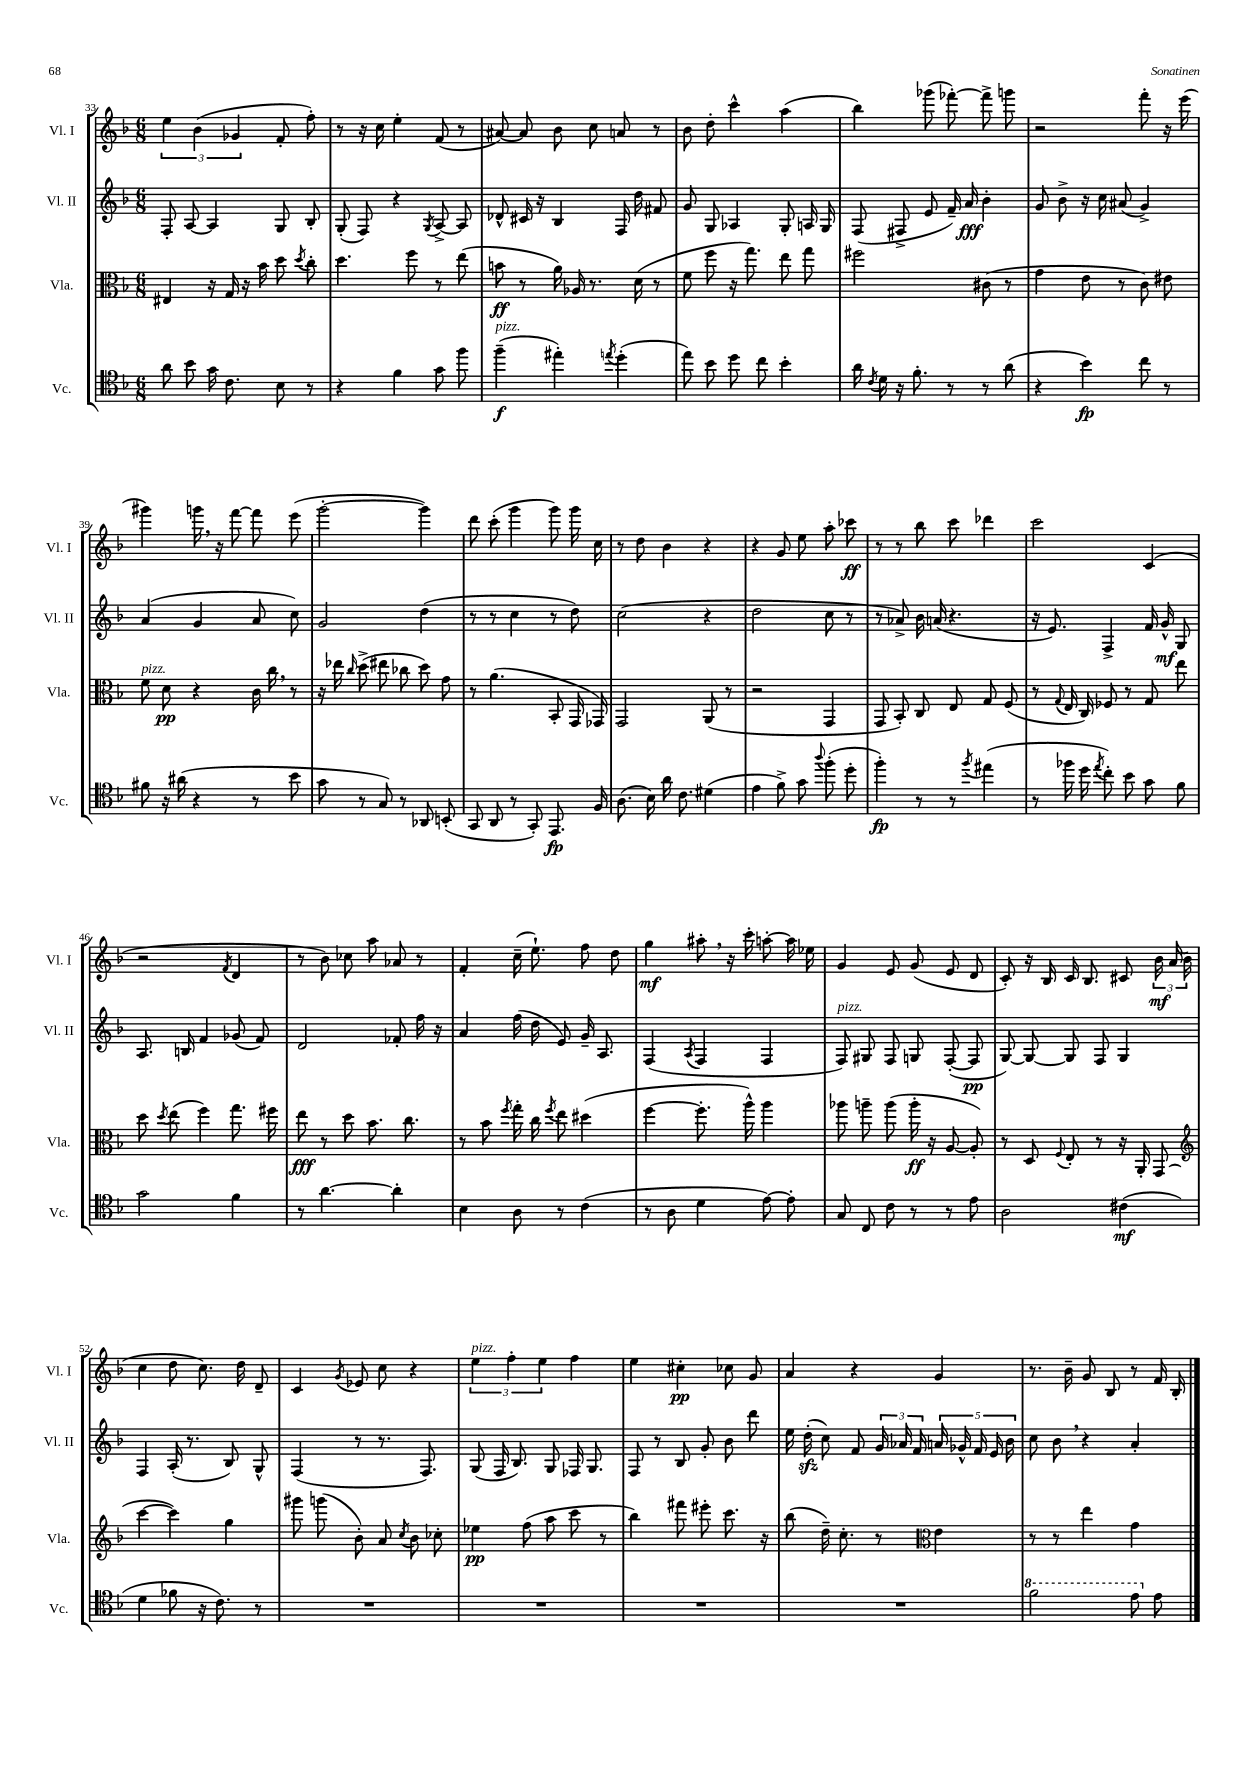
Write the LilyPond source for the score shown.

<<
\new StaffGroup <<
\new Staff = "s0" \with { instrumentName = "Vl. I" shortInstrumentName = "Vl. I" } {
    \clef treble \key f \major \numericTimeSignature \time 6/8
    \autoBeamOff \tuplet 3/2 { e''4 bes'4( ges'4 } f'8-. f''8-.) |
    r8 r16 c''16 e''4-. f'8( r8 |
    ais'8~) ais'8 bes'8 c''8 a'8 r8 |
    bes'8 d''8-. c'''4-^ a''4( |
    bes''4) ges'''8( fes'''8~-.) fes'''8-> g'''8 |
    r2 f'''8-. r16 e'''16( |
    gis'''4) g'''16 \breathe r16 f'''8~ f'''8 e'''8( |
    g'''2~-. g'''4) |
    d'''8 c'''8-.( g'''4 g'''8) g'''16 c''16 |
    r8 d''8 bes'4 r4 |
    r4 g'8 e''8 a''8-. ces'''8\ff |
    r8 r8 bes''8 c'''8 des'''4 |
    c'''2 c'4( |
    r2 \acciaccatura { f'8 } d'4 |
    r8 bes'8) ces''8 a''8 aes'8 r8 |
    f'4-. c''16--( e''8.-!) f''8 d''8 |
    g''4\mf ais''8-. \breathe r16 c'''16-. a''8~-. a''16 ees''16 |
    g'4 e'8 g'8( e'8 d'8 |
    c'8-.) r16 bes16 c'16 bes8. cis'8 \tuplet 3/2 { bes'16\mf a'16 bes'16( } |
    c''4 d''8 c''8.) d''16 d'8-- |
    c'4 \acciaccatura { g'8 } ees'8 c''8 r4 |
    \tuplet 3/2 { e''4^\markup { \italic "pizz." } f''4-. e''4 } f''4 |
    e''4 cis''4-.\pp ces''8 g'8 |
    a'4 r4 g'4 |
    r8. bes'16-- g'8 bes8 r8 f'16 bes16-. \bar "|." |
}
\new Staff = "s1" \with { instrumentName = "Vl. II" shortInstrumentName = "Vl. II" } {
    \clef treble \key f \major \numericTimeSignature \time 6/8
    \autoBeamOff f8-. a8~ a4 g8 bes8-. |
    g8-.( f8) r4 \acciaccatura { g8 } a8~-> a8 |
    des'8-^ cis'16 r16 bes4 f16 d''16 fis'8 |
    g'8 g8 aes4 g8-. a16 g16 |
    f8( fis8-> e'8 f'16--) a'16\fff bes'4-. |
    g'8 bes'8-> r16 c''16 ais'8( g'4->) |
    a'4( g'4 a'8 c''8) |
    g'2 d''4( |
    r8 r8 c''4 r8 d''8) |
    c''2( r4 |
    d''2 c''8 r8 |
    r8 aes'8->) bes'16 a'16( r4. |
    r16 e'8.) f4-> f'16 g'16-^\mf g8 |
    a8. b16 f'4 ges'8( f'8) |
    d'2 fes'8-. f''16 r16 |
    a'4 f''16( d''16 e'8) g'16-- a8. |
    f4( \acciaccatura { a8 } f4 f4 |
    f8^\markup { \italic "pizz." }) gis8 f8 g8 f8~-.( f8\pp |
    g8~) g8~ g8 f8 g4 |
    f4 a16-.( r8. bes8) g8-^ |
    f4( r8 r8. f8.) |
    g8( f16 bes8.) g8 fes16 g8. |
    f8 r8 bes8 g'8-. bes'8 d'''8 |
    e''16 d''16-.\sfz( c''8) f'8 \tuplet 3/2 { g'16 aes'16 f'16 } \tuplet 5/4 { a'16 ges'16-^ f'16 e'16 bes'16 } |
    c''8 bes'8 \breathe r4 a'4-. \bar "|." |
}
\new Staff = "s2" \with { instrumentName = "Vla." shortInstrumentName = "Vla." } {
    \clef alto \key f \major \numericTimeSignature \time 6/8
    \autoBeamOff eis4 r16 g16 r16 bes'16 d''8 \acciaccatura { d''8 } c''8-. |
    d''4. f''8 r8 e''8( |
    b'8\ff r8 a'16) aes16 r8. d'16( r8 |
    f'8 f''8 r16 g''8.) e''8 g''8 |
    fis''2 cis'8( r8 |
    g'4 e'8 r8 c'8) eis'8 |
    f'8^\markup { \italic "pizz." } d'8\pp r4 c'16 c''16 \breathe r8 |
    r16 ees''16 \grace { c''16 } d''8->( eis''8 ces''8 d''8) g'8 |
    r8 a'4.( bes,8-. g,16 ges,16) |
    g,2 a,8( r8 |
    r2 g,4 |
    g,8 bes,8-.) c8 e8 g8 f8( |
    r8 \appoggiatura { g8 } e16 c16) fes8 r8 g8 e''8 |
    d''8 \acciaccatura { d''8 } e''8( f''4) g''8. fis''16 |
    e''8\fff r8 d''8 bes'8. c''8. |
    r8 bes'8 \acciaccatura { f''8 } g''16-. c''16 \acciaccatura { f''8 } e''8 dis''4( |
    f''4~ f''8.-. a''16-^) a''4 |
    aes''8 a''8-- a''8( a''16-.\ff r16 a8~ a8-.) |
    r8 d8 \appoggiatura { f8 } e8-. r8 r16 a,16-. g,8( |
    \clef treble c'''4~ c'''4) g''4 |
    gis'''8 g'''8( bes'8-.) a'8 \acciaccatura { c''8 } bes'8 ces''8-. |
    ees''4\pp f''8( a''8 c'''8 r8 |
    bes''4) fis'''8 eis'''8-. c'''8. r16 |
    bes''8( d''16--) c''8.-. r8 \clef alto e'4 |
    r8 r8 e''4 g'4 \bar "|." |
}
\new Staff = "s3" \with { instrumentName = "Vc." shortInstrumentName = "Vc." } {
    \clef tenor \key f \major \numericTimeSignature \time 6/8
    \autoBeamOff a'8 bes'8 g'16 c'8. bes8 r8 |
    r4 f'4 g'8 f''8 |
    f''4--\f^\markup { \italic "pizz." }( eis''4-.) \acciaccatura { e''8 } d''4-.( |
    e''8) bes'8 d''8 c''8 bes'4-. |
    a'16 \acciaccatura { c'8 } d'16 r16 f'8.-. r8 r8 a'8( |
    r4 bes'4\fp) c''8 r8 |
    fis'8 r16 ais'16( r4 r8 bes'8 |
    g'8 r8 g8) r8 aes,8 b,8-.( |
    g,8 a,8 r8 g,8-.) e,8.\fp f16 |
    a8.( bes16) a'16 c'8. dis'4( |
    e'4 f'8->) g'8 \appoggiatura { a''8 } f''8-.( d''8-. |
    f''4-.\fp) r8 r8 \acciaccatura { f''8 } eis''4( |
    r8 fes''16 d''16 \acciaccatura { e''8 } c''8-.) bes'8 g'8 f'8 |
    g'2 f'4 |
    r8 a'4.~ a'4-. |
    bes4 a8 r8 c'4( |
    r8 a8 d'4 e'8~) e'8-. |
    g8 c8 c'8 r8 r8 e'8 |
    a2 cis'4\mf( |
    d'4 fes'8 r16 c'8.) r8 |
    R2. |
    R2. |
    R2. |
    R2. |
    \ottava #1 f''2 e''8 \ottava #0 e'8 \bar "|." |
}
>>
>>
\layout { \context { \Score currentBarNumber = #33 } }
